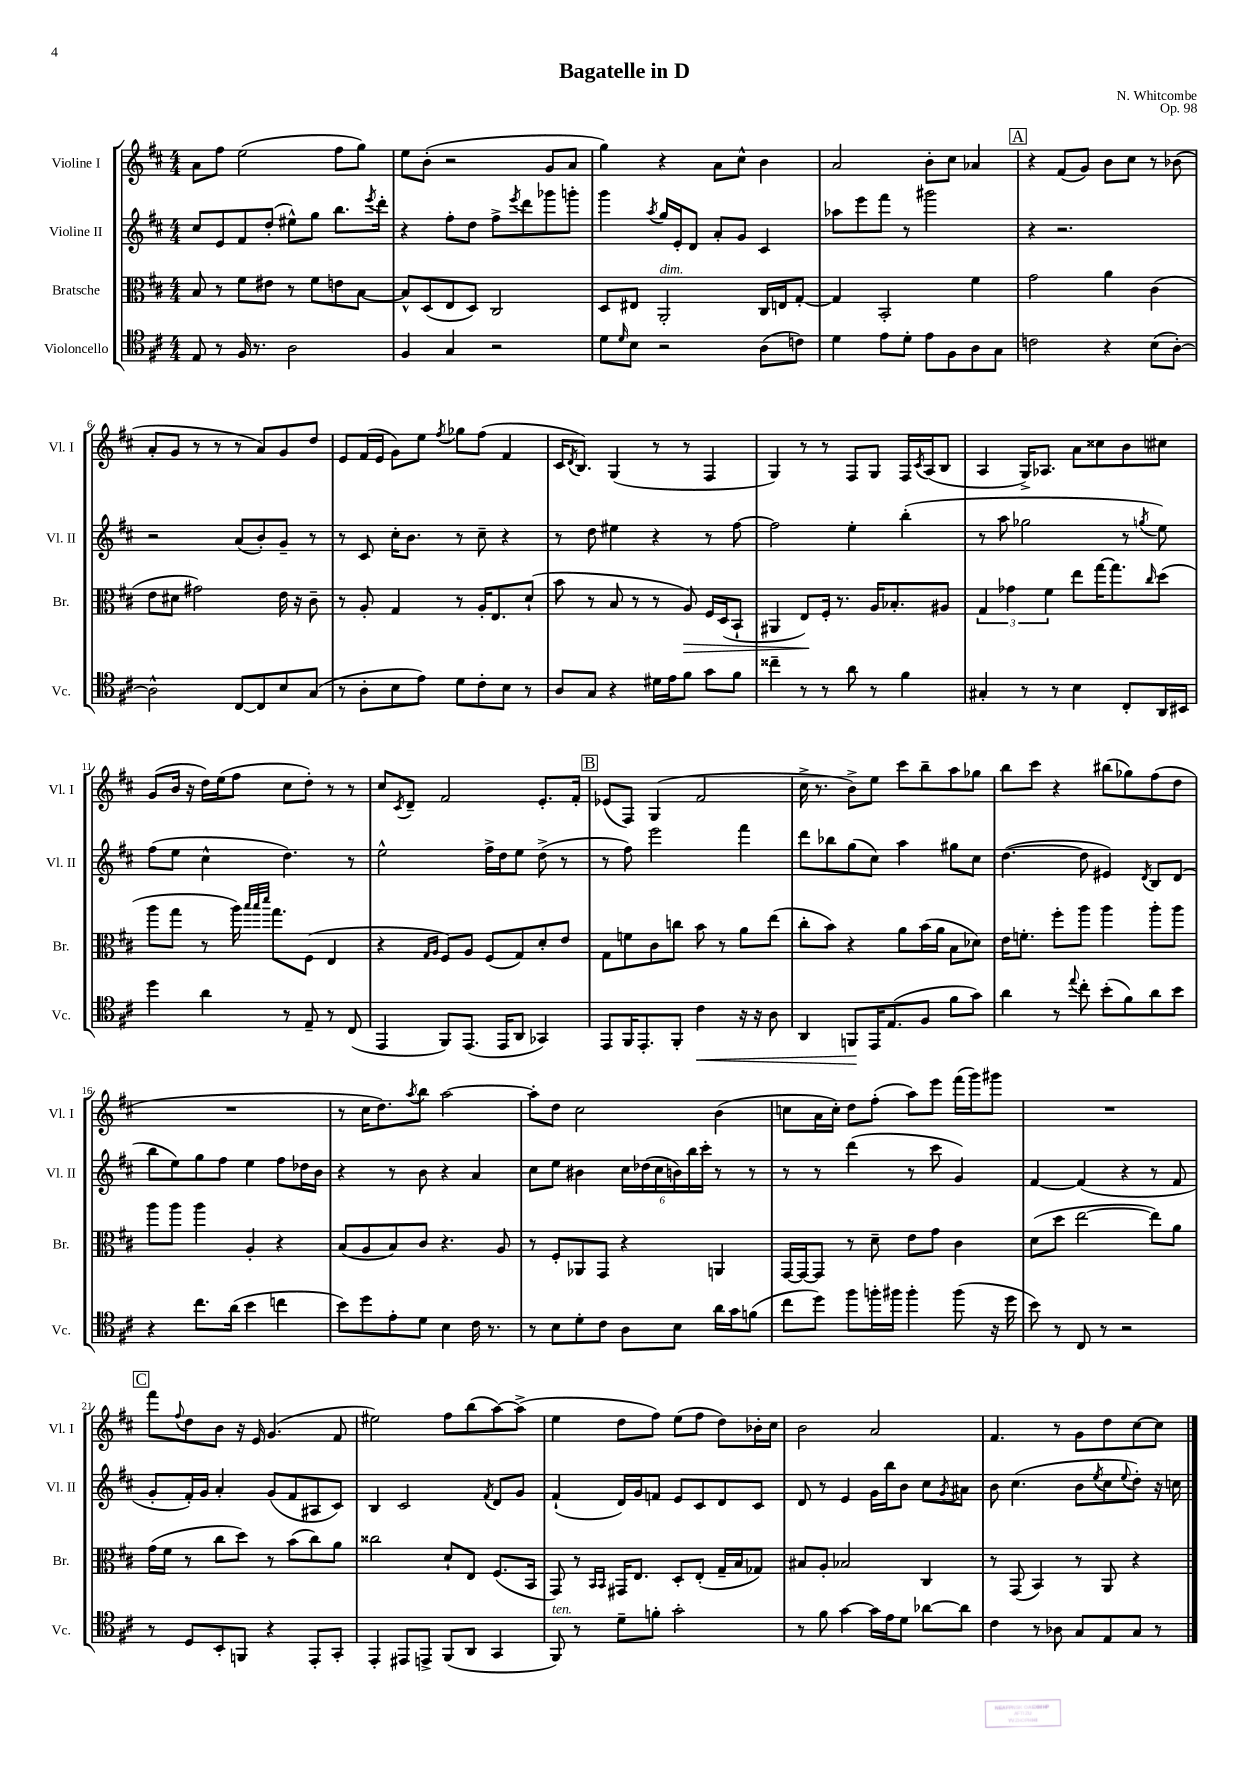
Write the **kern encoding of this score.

**kern	**dynam	**kern	**dynam	**kern	**kern
*part4	*part4	*part3	*part3	*part2	*part1
*staff4	*staff4	*staff3	*staff3	*staff2	*staff1
*I"Violoncello	*	*I"Bratsche	*	*I"Violine II	*I"Violine I
*I'Vc.	*	*I'Br.	*	*I'Vl. II	*I'Vl. I
*clefC4	*	*clefC3	*	*clefG2	*clefG2
*k[f#c#]	*	*k[f#c#]	*	*k[f#c#]	*k[f#c#]
*M4/4	*	*M4/4	*	*M4/4	*M4/4
=1	=1	=1	=1	=1	=1
8E/	.	8B/	.	8cc#/L	8a\L
8r	.	8r	.	8e/	8ff#\J
16F#/	.	8f#\L	.	8f#/	(2ee\
8.r	.	.	.	.	.
.	.	8e#X\J	.	(8dd'/J	.
2A\	.	8r	.	8ee#X^^\L)	.
.	.	8f#\L	.	8gg\J	.
.	.	8en\	.	8.bb\L	8ff#\L
.	.	[8B\J	.	.	8gg\J)
.	.	.	.	8qeee/	.
.	.	.	.	16ddd'\Jk	.
=2	=2	=2	=2	=2	=2
4F#/	.	8B^^/L]	.	4r	8ee\L
.	.	(8D/	.	.	(8b'\J
4G/	.	8E/	.	8ff#'\L	2r
.	.	8D/J)	.	8dd\J	.
2r	.	2C#/	.	8ff#^\L	.
.	.	.	.	8qeee/	.
.	.	.	.	8ddd\	.
.	.	.	.	8ggg-X\	8g/L
.	.	.	.	8gggn'\J	8a/J
=3	=3	=3	=3	=3	=3
8d\L	.	8D/L	.	4ggg\	4gg\)
16qqd/	.	.	.	.	.
8B\J	.	8E#X/J	.	.	.
.	.	.	.	8qaa/	.
!	!	!LO:TX:a:i:t=dim.	!	!	!
2r	.	2AA'/	.	16gg/LL	4r
.	.	.	.	16e'/J	.
.	.	.	.	8d/J	.
.	.	.	.	8a'/L	8a\L
.	.	.	.	8g/J	8cc#^^\J
(8A\L	.	16C#/LL	.	4c#/	4b\
.	.	16En/J	.	.	.
8cn\J)	.	[8G'/J	.	.	.
=4	=4	=4	=4	=4	=4
4d\	.	4G/]	.	8aa-X\L	2a/
.	.	.	.	8eee\	.
8e\L	.	2BB'/	.	8fff#\J	.
8d'\J	.	.	.	8r	.
8e\L	.	.	.	2ggg#X\	8b'\L
8F#\	.	.	.	.	8cc#\J
8A\	.	4f#\	.	.	4a-X/
8G\J	.	.	.	.	.
!!LO:REH:place=s1:t=A
=5	=5	=5	=5	=5	=5
2cn\	.	2g\	.	4r	4r
.	.	.	.	2.r	(8f#/L
.	.	.	.	.	8g/J)
4r	.	4a\	.	.	8b\L
.	.	.	.	.	8cc#\J
(8B\L	.	(4c#\	.	.	8r
[8A'\J)	.	.	.	.	(8b-X\
!!LO:LB:g=z
=6	=6	=6	=6	=6	=6
2A^^\]	.	8e\L	.	2r	8a'/L
.	.	8d#X\J	.	.	8g/J
.	.	2g#X\)	.	.	8r
.	.	.	.	.	8r
[8C#/L	.	.	.	(8a/L	8r
8C#/]	.	.	.	8b'/)	8a/L)
8B/	.	16e\	.	8g~/J	8g/
.	.	16r	.	.	.
(8G/J	.	8c#~\	.	8r	8dd/J
=7	=7	=7	=7	=7	=7
8r	.	8r	.	8r	8e/L
8A'\L	.	8A'/	.	8c#/	(16f#/L
.	.	.	.	.	16e/JJ
8B\	.	4G/	.	16cc#'\KL	8g\L)
.	.	.	.	8.b\J	.
8e\J)	.	.	.	.	8ee\J
.	.	.	.	.	8qff#/
8d\L	.	8r	.	8r	8gg-X\L
8c#'\	.	16A'/KL	.	8cc#~\	(8ff#\J
.	.	8.E/	.	.	.
8B\J	.	.	.	4r	4f#/
8r	.	(8d`/J	.	.	.
=8	=8	=8	=8	=8	=8
8A/L	.	8b\	.	8r	16c#/KL
.	.	.	.	.	8qd/
.	.	.	.	.	8.B/J)
8G/J	.	8r	.	8dd\	.
4r	.	8B/	.	4ee#X\	(4G/
.	.	8r	.	.	.
16d#X\LL	.	8r	.	4r	8r
16e\J	.	.	.	.	.
!	!	!	!LO:HP:b	!	!
8f#\J	.	8A/)	>	.	8r
8g\L	.	16F#/LL	.	8r	4F#/
.	.	(16D/J	.	.	.
8f#\J	.	8BB`/J	.	[8ff#\	.
=9	=9	=9	=9	=9	=9
4cc##X~\	.	4AA#X/	.	2ff#\]	4G/)
8r	.	8E/L)	.	.	8r
8r	.	16F#'/Jk	]	.	8r
.	.	8.r	.	.	.
8a\	.	.	.	4ee'\	8F#/L
8r	.	16A/KL	.	.	8G/J
.	.	8.B-X'/	.	.	.
4f#\	.	.	.	(4bb'\	16F#/LL
.	.	.	.	.	8qc#/
.	.	.	.	.	(16A/J
.	.	8A#X/J	.	.	8B/J
=10	=10	=10	=10	=10	=10
4G#X'/	.	6G/	.	8r	4A/
.	.	.	.	8aa\	.
.	.	6g-X\	.	.	.
8r	.	.	.	2gg-X\	16G^/KL)
.	.	.	.	.	8.A-X/J
.	.	6f#\	.	.	.
8r	.	.	.	.	.
4B\	.	8ee\L	.	.	8a\L
.	.	[16gg\K	.	.	8cc##X\
.	.	8.gg\]	.	.	.
8C#'/L	.	.	.	8r	8b\
.	.	16qqcc#/	.	8qggn/	.
16AA/L	.	(8dd\J	.	8ee\)	8cc#X\J
16BB#X/JJ	.	.	.	.	.
!!LO:LB:g=z
=11	=11	=11	=11	=11	=11
4dd\	.	8aa\L	.	(8ff#\L	(8g/L
.	.	8gg\J	.	8ee\J	16b/Jk
.	.	.	.	.	16r
4a\	.	8r	.	4cc#^^\	16dd\LL)
.	.	.	.	.	(16ee\J
.	.	16aa\)	.	.	8ff#\J
.	.	32qqbb/LLL	.	.	.
.	.	32qqbb/	.	.	.
.	.	32qqddd/JJJ	.	.	.
.	.	8.gg\L	.	.	.
8r	.	.	.	4.dd\)	8cc#\L
8E~/	.	(8F#\J	.	.	8dd'\J)
8r	.	4E/	.	.	8r
(8C#/	.	.	.	8r	8r
=12	=12	=12	=12	=12	=12
4EE/	.	4r	.	2ee^^\	8cc#/L
.	.	.	.	.	8qc#/
.	.	.	.	.	8d~/J
.	.	16qqG/LL	.	.	.
.	.	16qqA/JJ	.	.	.
8FF#/L)	.	8F#/L)	.	.	2f#/
(8.EE/J	.	8A/J	.	.	.
.	.	(8F#/L	.	16ff#^\LL	.
16EE/KL	.	.	.	16dd\J	.
8AA/J	.	8G/)	.	8ee\J	.
4GG-X/)	.	8d'/	.	(8dd^\	8.e'/L
.	.	8e/J	.	8r	.
.	.	.	.	.	16f#'/Jk
!!LO:REH:place=s1:t=B
=13	=13	=13	=13	=13	=13
8EE/L	.	8G\L	.	8r	(8e-X/L
16FF#/K	.	8fn\	.	8ff#\)	8F#/J)
8.EE'/	.	.	.	.	.
.	.	8c#\	.	2eee\	(4G/
8FF#'/J	.	8ccn\J	.	.	.
!	!LO:HP:b	!	!	!	!
4c#\	<	8b\	.	.	2f#/
.	.	8r	.	.	.
16r	.	8a\L	.	4fff#\	.
16r	.	.	.	.	.
8A\	.	(8ee\J	.	.	.
=14	=14	=14	=14	=14	=14
4AA/	.	8cc#'\L	.	8ddd\L	16cc#^\
.	.	.	.	.	8.r
.	.	8b\J)	.	8bb-X\	.
8FFn/L	.	4r	.	(8gg\	8b^\L)
16EE/K	[	.	.	8cc#\J)	8ee\J
(8.E/	.	.	.	.	.
.	.	8a\L	.	4aa\	8ccc#\L
8F#/J	.	(16b\L	.	.	8bb~\
.	.	16a\JJ	.	.	.
8f#\L	.	8B\L	.	8gg#X\L	8aa\
8g\J)	.	8d-X\J)	.	8cc#\J	8gg-X\J
=15	=15	=15	=15	=15	=15
4a\	.	16e\KL	.	([4.dd\	8bb\L
.	.	8.fn'\J	.	.	.
.	.	.	.	.	8ccc#\J
8r	.	8ff#'\L	.	.	4r
8qqee/	.	.	.	.	.
8cc#'\	.	8aa\J	.	8dd\]	.
(8b'\L	.	4aa\	.	4e#X/)	(8bb#X\L
8f#\)	.	.	.	.	8gg-X\)
.	.	.	.	8qd/	.
8a\	.	8aa'\L	.	8B/L	(8ff#\
8b\J	.	8aa\J	.	(8d/J	8dd\J
!!LO:LB:g=z
=16	=16	=16	=16	=16	=16
4r	.	8aa\L	.	8bb\L	1r
.	.	8aa\J	.	8ee\)	.
8.cc#\L	.	4aa\	.	8gg\	.
.	.	.	.	8ff#\J	.
(16a\Jk	.	.	.	.	.
4b\	.	4A'/	.	4ee\	.
4ccn\	.	4r	.	8ff#\L	.
.	.	.	.	16dd-X\L	.
.	.	.	.	16b\JJ	.
=17	=17	=17	=17	=17	=17
8b\L)	.	(8B/L	.	4r	8r
8dd\	.	8A/	.	.	16cc#\KL
.	.	.	.	.	8.dd\)
8e'\	.	8B/)	.	8r	.
.	.	.	.	.	8qaa/
8d\J	.	8c#/J	.	8b\	8bb\J
4B\	.	4.r	.	4r	[2aa\
16c#\	.	.	.	4a/	.
8.r	.	.	.	.	.
.	.	8A/	.	.	.
=18	=18	=18	=18	=18	=18
8r	.	8r	.	8cc#\L	8aa'\L]
8B\L	.	8F#'/L	.	8ee\J	8dd\J
8d'\	.	8AA-X/	.	4b#X\	2cc#\
8c#\J	.	8GG/J	.	.	.
8A\L	.	4r	.	24cc#\LL	.
.	.	.	.	(24dd-X\	.
.	.	.	.	24cc#\	.
8B\J	.	.	.	24bn\)	.
.	.	.	.	24bb\	.
.	.	.	.	24ccc#'\JJ	.
16a\LL	.	4AAn/	.	8r	(4b\
16g\J	.	.	.	.	.
(8fn\J	.	.	.	8r	.
=19	=19	=19	=19	=19	=19
8cc#\L	.	[16GG/LL	.	8r	8ccn\L
.	.	16GG/J_	.	.	.
8dd\J)	.	8GG/J]	.	8r	16a\L
.	.	.	.	.	16cc'\JJ)
8ff#\L	.	8r	.	(4ddd\	8dd\L
16ffn'\L	.	8d~\	.	.	(8ff#'\J
16ff#X\JJ	.	.	.	.	.
4ff#'\	.	8e\L	.	8r	8aa\L)
.	.	8g\J	.	8ccc#\	8eee\J
(8ff#\	.	4c#\	.	4g/)	(16fff#\LL
.	.	.	.	.	16ggg\J)
16r	.	.	.	.	8ggg#X\J
16dd\	.	.	.	.	.
=20	=20	=20	=20	=20	=20
8b\)	.	(8d\L	.	[4f#/	1r
8r	.	8dd\J	.	.	.
8C#/	.	[2ee\	.	(4f#/]	.
8r	.	.	.	.	.
2r	.	.	.	4r	.
.	.	8ee\L])	.	8r	.
.	.	8a\J	.	8f#/	.
!!LO:LB:g=z
!!LO:REH:place=s1:t=C
=21	=21	=21	=21	=21	=21
8r	.	(16g\LL	.	8g'/L	8fff#\L
.	.	16f#\JJ	.	.	.
.	.	.	.	.	8qqff#/
8D/L	.	8r	.	16f#'/L)	8dd\
.	.	.	.	16g/JJ	.
8BB'/	.	8cc#\L	.	4a'/	8b\J
8FFn/J	.	8dd\J)	.	.	16r
.	.	.	.	.	16e/
4r	.	8r	.	(8g/L	(4.g/
.	.	(8b\L	.	8f#/	.
8EE'/L	.	8cc#\)	.	8A#X/	.
8GG'/J	.	8a\J	.	8c#/J)	8f#/
=22	=22	=22	=22	=22	=22
4EE'/	.	2cc##X\	.	4B/	2ee#X\)
8EE#X/L	.	.	.	2c#/	.
8EEn^/J	.	.	.	.	.
(8FF#/L	.	8d`/L	.	.	8ff#\L
8AA/J	.	8E/J	.	.	(8bb\
.	.	.	.	8qf#/	.
4GG/	.	(8.F#/L	.	8d/L	[8aa\)
.	.	.	.	8g/J	(8aa^\J]
.	.	16BB/Jk	.	.	.
=23	=23	=23	=23	=23	=23
!LO:TX:a:i:t=ten.	!	!	!	!	!
8FF#/)	.	8GG/)	.	(4f#`/	4ee\
8r	.	8r	.	.	.
.	.	16qqBB/LL	.	.	.
.	.	16qqBB/JJ	.	.	.
8d~\L	.	16GG#X/KL	.	16d/LL)	8dd\L
.	.	8.E/J	.	16g/J	.
8fn'\J	.	.	.	8fn/J	8ff#\J)
2g'\	.	8D'/L	.	8e/L	(8ee\L
.	.	(8E'/J	.	8c#/	8ff#\J
.	.	16G~/LL	.	8d/	8dd\L)
.	.	16B/J	.	.	.
.	.	8G-X/J)	.	8c#/J	16b-X'\L
.	.	.	.	.	16cc#\JJ
=24	=24	=24	=24	=24	=24
8r	.	8B#X/L	.	8d/	2b\
8f#\	.	8A'/J	.	8r	.
[4g\	.	2B-X/	.	4e/	.
16g\LL]	.	.	.	16g\LL	2a/
16e\J	.	.	.	16bb\J	.
8d\J	.	.	.	8b\J	.
[8a-X\L	.	4C#/	.	8cc#\L	.
.	.	.	.	8qg/	.
8a-\J]	.	.	.	8a#X\J	.
=25	=25	=25	=25	=25	=25
4c#\	.	8r	.	8b\	4.f#/
.	.	(8GG/	.	(4.cc#\	.
8r	.	4BB/)	.	.	.
8A-X\	.	.	.	.	8r
8G/L	.	8r	.	8b\L	8g\L
.	.	.	.	8qee/	.
8E/	.	8AA/	.	8cc#\	8dd\
.	.	.	.	8qqee/	.
8G/J	.	4r	.	8dd'\J)	[8cc#\
8r	.	.	.	16r	8cc#\J]
.	.	.	.	16ccn\	.
==	==	==	==	==	==
*-	*-	*-	*-	*-	*-
